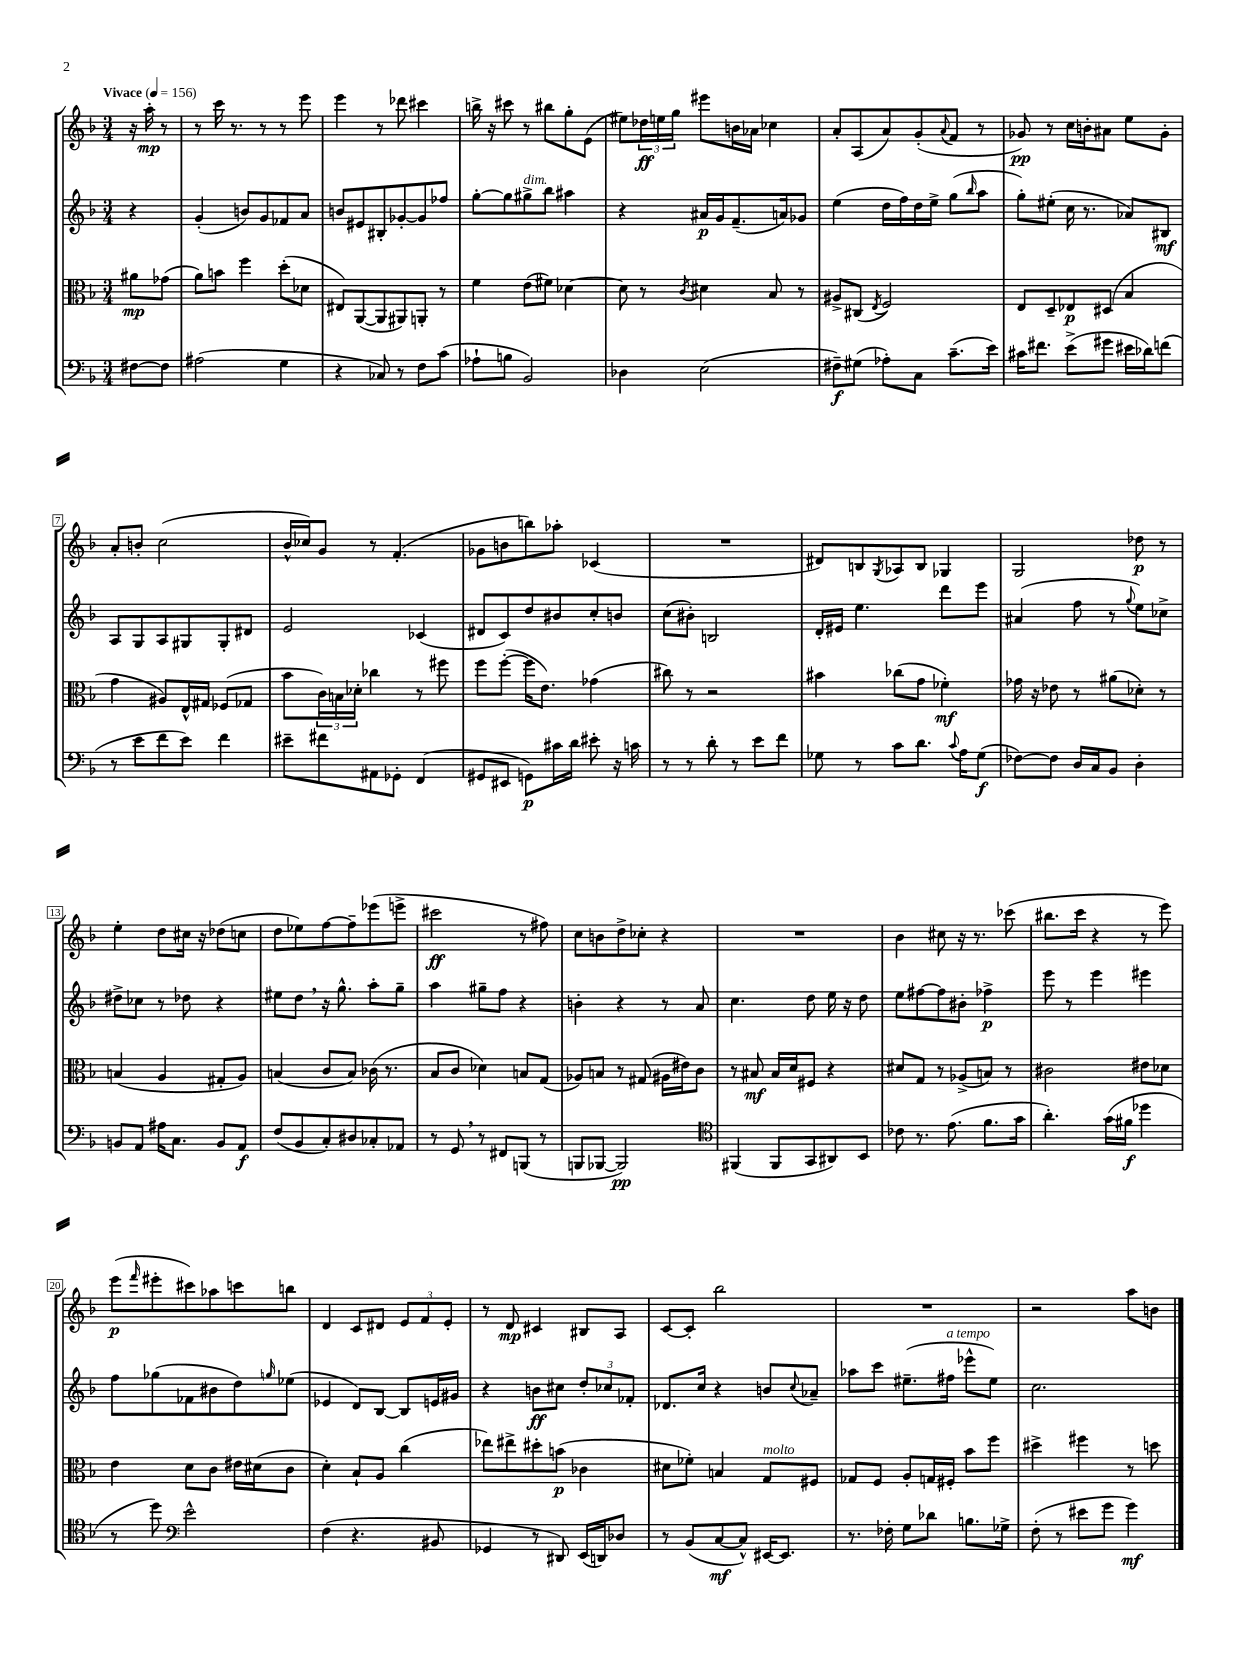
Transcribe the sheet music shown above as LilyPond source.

<<
\new StaffGroup <<
\new Staff = "s0" {
    \clef treble \key f \major \numericTimeSignature \time 3/4 \partial 4 \tempo "Vivace" 4 = 156
    r16 a''16-.\mp r8 |
    r8 c'''16 r8. r8 r8 e'''8 |
    e'''4 r8 des'''8 cis'''4 |
    b''16-> r16 cis'''8 r8 bis''8 g''8-. e'8( |
    eis''8) \tuplet 3/2 { des''16\ff e''16 g''16 } eis'''8 b'16 aes'16 ces''4 |
    a'8-. a8( a'8) g'8-.( \appoggiatura { a'8 } f'8 r8 |
    ges'8\pp) r8 c''16 b'16-. ais'8 e''8 ges'8-. |
    a'8-. b'8-. c''2( |
    bes'16-^ ces''16) g'8 r8 f'4.-.( |
    ges'8 b'8 b''8) aes''8-. ces'4( |
    R2. |
    dis'8) b8 \acciaccatura { g8 } aes8 b8 ges4 |
    g2 des''8\p r8 |
    e''4-. d''8 cis''16 r16 des''8( c''8 |
    d''8 ees''8) f''8~ f''8-- ees'''8( e'''8-> |
    cis'''2\ff r8 fis''8) |
    c''8 b'8 d''8-> ces''8-. r4 |
    R2. |
    bes'4 cis''8 r16 r8. ces'''8( |
    bis''8. c'''16 r4 r8 e'''8) |
    e'''8\p( \grace { f'''16 } eis'''8-. cis'''8) aes''8 c'''8 b''8 |
    d'4 c'8 dis'8 \tuplet 3/2 { e'8 f'8 e'8-. } |
    r8 d'8\mp cis'4 bis8 a8 |
    c'8~ c'8-. bes''2 |
    R2. |
    r2 a''8 b'8 \bar "|." |
}
\new Staff = "s1" {
    \clef treble \key f \major \numericTimeSignature \time 3/4 \partial 4
    r4 |
    g'4-.( b'8) g'8 fes'8 a'8 |
    b'8 eis'8 bis8-. ges'8~-. ges'8 fes''8 |
    g''8~-. g''8 gis''8->^\markup { \italic "dim." } bes''8 ais''4 |
    r4 ais'16\p g'16 f'8.--( a'16) ges'8 |
    e''4( d''16 f''16) d''16 e''16-> g''8( \grace { bes''16 } a''8 |
    g''8-.) eis''8-.( c''16 r8. aes'8) bis8\mf |
    a8 g8 a8 gis8 gis8-. dis'8 |
    e'2 ces'4( |
    dis'8 c'8) d''8 bis'8 c''8-. b'8 |
    c''8( bis'8-.) b2 |
    d'16-. eis'16 e''4. d'''8 e'''8 |
    ais'4( f''8 r8 \appoggiatura { g''8 } e''8) ces''8-> |
    dis''8-> ces''8 r8 des''8 r4 |
    eis''8 d''8 \breathe r16 g''8.-^ a''8-. g''8-- |
    a''4 gis''8-- f''8 r4 |
    b'4-. r4 r8 a'8 |
    c''4. d''8 e''16 r16 d''8 |
    e''8 fis''8~ fis''8 bis'8-. fes''4->\p |
    e'''8 r8 e'''4 eis'''4 |
    f''8 ges''8( fes'8 bis'8 d''8) \grace { g''16 } ees''8( |
    ees'4 d'8) bes8~ bes8 e'16 gis'16 |
    r4 b'8\ff cis''8 \tuplet 3/2 { d''8-. ces''8 fes'8-. } |
    des'8. c''16 r4 b'8 \appoggiatura { c''8 } aes'8-- |
    aes''8 c'''8 eis''8.--( fis''16^\markup { \italic "a tempo" } ees'''8-^ eis''8) |
    c''2. \bar "|." |
}
\new Staff = "s2" {
    \clef alto \key f \major \numericTimeSignature \time 3/4 \partial 4
    ais'8\mp ges'8( |
    a'8) b'8 f''4 d''8-.( des'8 |
    eis8) a,8~( a,8 ais,8) a,8-. r8 |
    f'4 e'8( fis'8) des'4~ |
    des'8 r8 \acciaccatura { c'8 } dis'4 bes8 r8 |
    ais8-> cis8( \acciaccatura { e8 } f2) |
    e8 d8-- ees8\p dis8( bes4 |
    g'4 ais8) e16-^ gis16 fes8( ges8 |
    bes'8 \tuplet 3/2 { c'16) b16 des'16-. } ces''4 r8 fis''8 |
    f''8 f''8~-.( f''16 e'8.) ges'4( |
    cis''8) r8 r2 |
    bis'4 ces''8( g'8 fes'4-.\mf) |
    ges'16 r16 ees'8 r8 ais'8( des'8-.) r8 |
    b4( a4 gis8-. a8) |
    b4( c'8 b8) ces'16( r8. |
    bes8 c'8 des'4) b8 g8( |
    aes8) b8 r8 gis8( ais16 eis'16) c'8 |
    r8 bis8\mf bis16 d'16 fis8 r4 |
    dis'8 g8 r8 aes8->( b8) r8 |
    cis'2 eis'8 des'8 |
    e'4 d'8 c'8 eis'16 dis'16( c'8 |
    d'4-.) bes8-! a8 c''4( |
    ees''8) eis''8-> dis''8-. b'8\p( ces'4 |
    dis'8 fes'8-.) b4 g8^\markup { \italic "molto" } fis8 |
    ges8 f8 a8-. g16 fis16-. bes'8 f''8 |
    dis''4-> fis''4 r8 d''8 \bar "|." |
}
\new Staff = "s3" {
    \clef bass \key f \major \numericTimeSignature \time 3/4 \partial 4
    fis8~ fis8 |
    ais2( g4 |
    r4 ces8) r8 f8 c'8( |
    aes8-! b8 bes,2) |
    des4 e2( |
    fis8--\f) gis8( aes8-.) c8 c'8.--( e'16) |
    cis'16 fis'8. e'8->( gis'8 eis'16 des'16) f'8( |
    r8 e'8 f'8 e'8) f'4 |
    eis'8-- fis'8 ais,8 ges,8-. f,4( |
    gis,8 eis,8 g,8\p) cis'16 d'16 eis'8-. r16 c'16 |
    r8 r8 d'8-. r8 e'8 f'8 |
    ges8 r8 c'8 d'8. \appoggiatura { c'8 } a16 ges8\f( |
    fes8~) fes8 d16 c16 bes,8 d4-. |
    b,8 a,8 ais16 c8. b,8 a,8\f |
    f8( bes,8 c8-.) dis8 ces8-. aes,8 |
    r8 g,8 \breathe r8 fis,8 b,,8( r8 |
    b,,8 bes,,8~ bes,,2\pp) |
    \clef tenor fis,4( fis,8 g,8 ais,8) bes,8 |
    ces'8 r8. e'8.( f'8. g'16 |
    a'4.-.) g'16( fis'16\f des''4 |
    r8 d''8) \clef bass e'2-^ |
    f4( r4. bis,8 |
    ges,4 r8 dis,8) e,16( d,16) des8 |
    r8 bes,8( c8~\mf c8-^) eis,16~ eis,8. |
    r8. fes16-. g8 des'8 b8. ges16-> |
    f8-.( r8 eis'8 g'8 g'4\mf) \bar "|." |
}
>>
>>
\layout { \context { \Score \override BarNumber.stencil = #(make-stencil-boxer 0.1 0.3 ly:text-interface::print) } }
